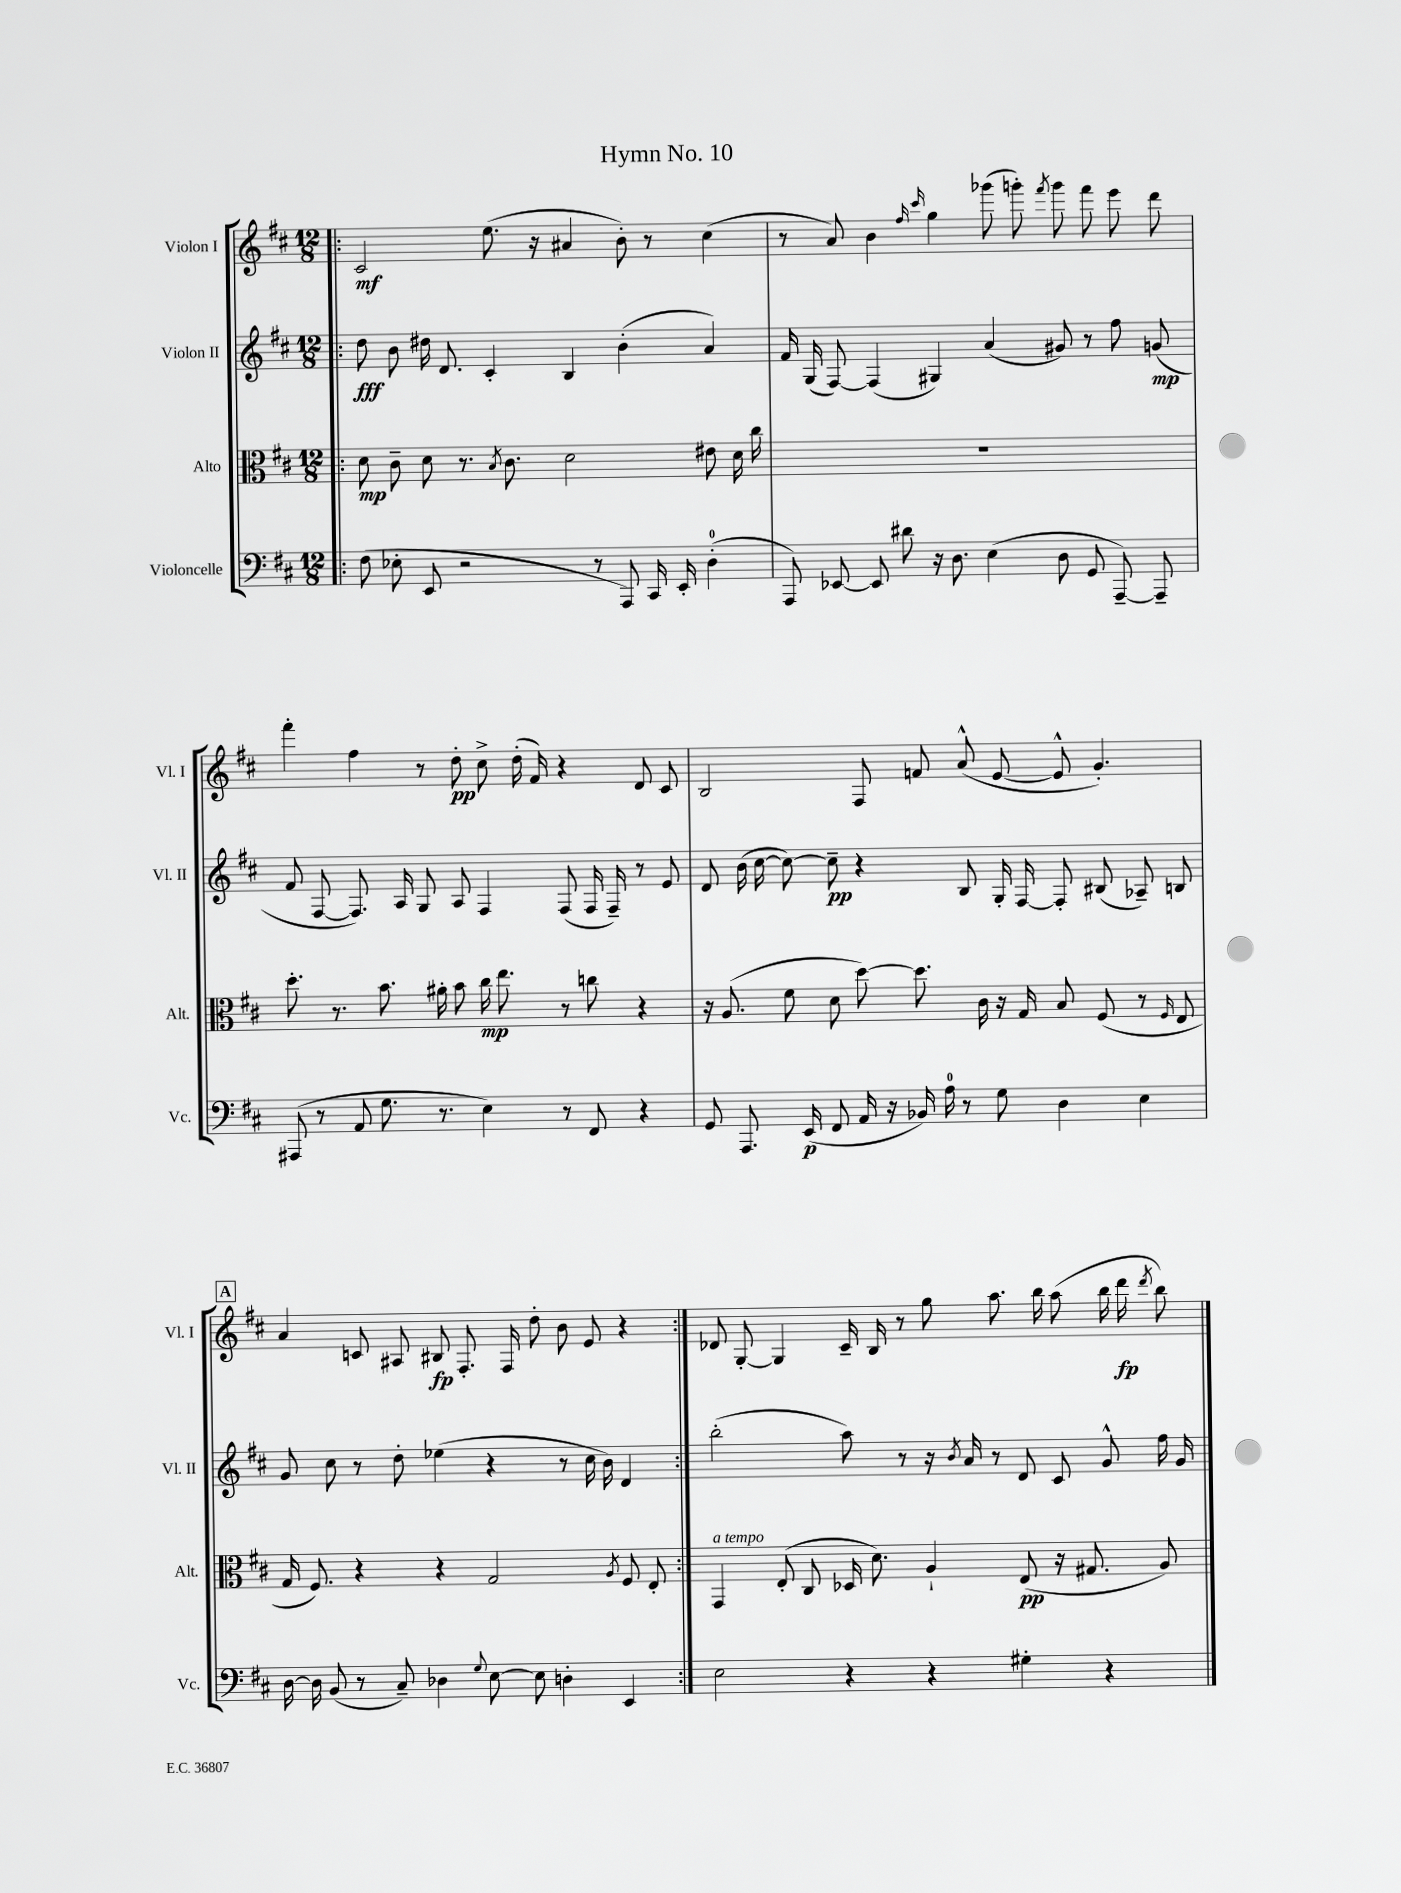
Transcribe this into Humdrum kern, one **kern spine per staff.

**kern	**kern	**kern	**kern
*staff4	*staff3	*staff2	*staff1
*clefF4	*clefC3	*clefG2	*clefG2
*k[f#c#]	*k[f#c#]	*k[f#c#]	*k[f#c#]
*M12/8	*M12/8	*M12/8	*M12/8
=!|:	=!|:	=!|:	=!|:
(8F#	8d	8dd	2c#
8E-'	8c#~	8b	.
8EE	8d	16dd#	.
.	.	8.d	.
2r	8.r	.	.
.	.	4c#'	(8.ee
.	8qB	.	.
.	8.c#	.	.
.	.	.	16r
.	2d	4B	4a#
8r	.	.	.
8AAA)	.	(4b'	8b')
16CC#	.	.	8r
16EE'	.	.	.
(4D'	8e#	4a)	(4cc#
.	16d	.	.
.	16cc#	.	.
=	=	=	=
8AAA)	1.r	16f#	8r
.	.	(16G	.
[8EE-	.	[8F#)	8a)
8EE-]	.	(4F#]	4b
8d#	.	.	.
.	.	.	16qqff#
.	.	.	16qqccc#
16r	.	4G#)	4gg
8.D	.	.	.
(4E	.	(4a	(8ggg-
.	.	.	8ggg')
.	.	.	8qfff#
8D	.	8g#)	8ggg
8GG	.	8r	8fff#
[8AAA~)	.	8ff#	8eee
8AAA~]	.	(8g	8ddd
=	=	=	=
(8AAA#	8.dd'	8f#	4fff#'
8r	.	[8F#	.
.	8.r	.	.
8AA	.	8.F#])	4ff#
8.G	8.b	.	.
.	.	16A	.
.	.	8G	8r
8.r	16a#'	.	.
.	8b	8A	8dd'
4E)	16cc#	4F#	8cc#^
.	8.ee	.	.
.	.	.	(16dd'
.	.	.	16f#)
8r	8r	(8F#	4r
8FF#	8cc	16F#	.
.	.	16F#~)	.
4r	4r	8r	8d
.	.	8e	8c#
=	=	=	=
8GG	16r	8d	2B
.	(8.A	.	.
8.AAA	.	(16b	.
.	.	[16cc#	.
.	8f#	8cc#_)	.
(16EE	.	.	.
8FF#	8d	8cc#~]	.
16AA	[8dd)	4r	8F#
16r	.	.	.
16BB-)	8.dd]	.	8f
16A	.	.	.
8r	.	8B	(8a^^
.	16c#	.	.
8G	16r	16G'	[8e
.	16G	[16F#	.
4D	8B	8F#']	8e^^]
.	(8F#	(8B#	4.g')
4E	8r	8A-~)	.
.	16qqF#	.	.
.	8E	8B	.
=	=	=	=
[16D	16G	8g	4a
16D]	8.F#)	.	.
(8BB	.	8cc#	.
8r	4r	8r	8c
8C#~)	.	8dd'	8A#
4D-	4r	(4ee-	8B#
.	.	.	8.F#'
8qqG	.	.	.
[8E	2G	4r	.
.	.	.	16F#
8E]	.	.	8dd'
4D'	.	8r	8b
.	.	16cc#	8e
.	.	16b)	.
.	8qA	.	.
4EE	8F#	4d	4r
.	8E'	.	.
=:|!	=:|!	=:|!	=:|!
2E	4GG	(2bb'	8d-
.	.	.	[8G'
.	(8E'	.	4G]
.	8C#	.	.
4r	16D-	8aa)	16c#~
.	8.d)	.	16B
.	.	8r	8r
4r	4A`	16r	8gg
.	.	8qb	.
.	.	16a	.
.	.	8r	8.aa
4G#'	(8E	8d	.
.	.	.	16bb
.	16r	8c#	(8aa
.	8.G#	.	.
4r	.	8g^^	16bb
.	.	.	16ddd
.	.	.	8qddd
.	8A)	16ff#	8bb)
.	.	16g	.
==	==	==	==
*-	*-	*-	*-
